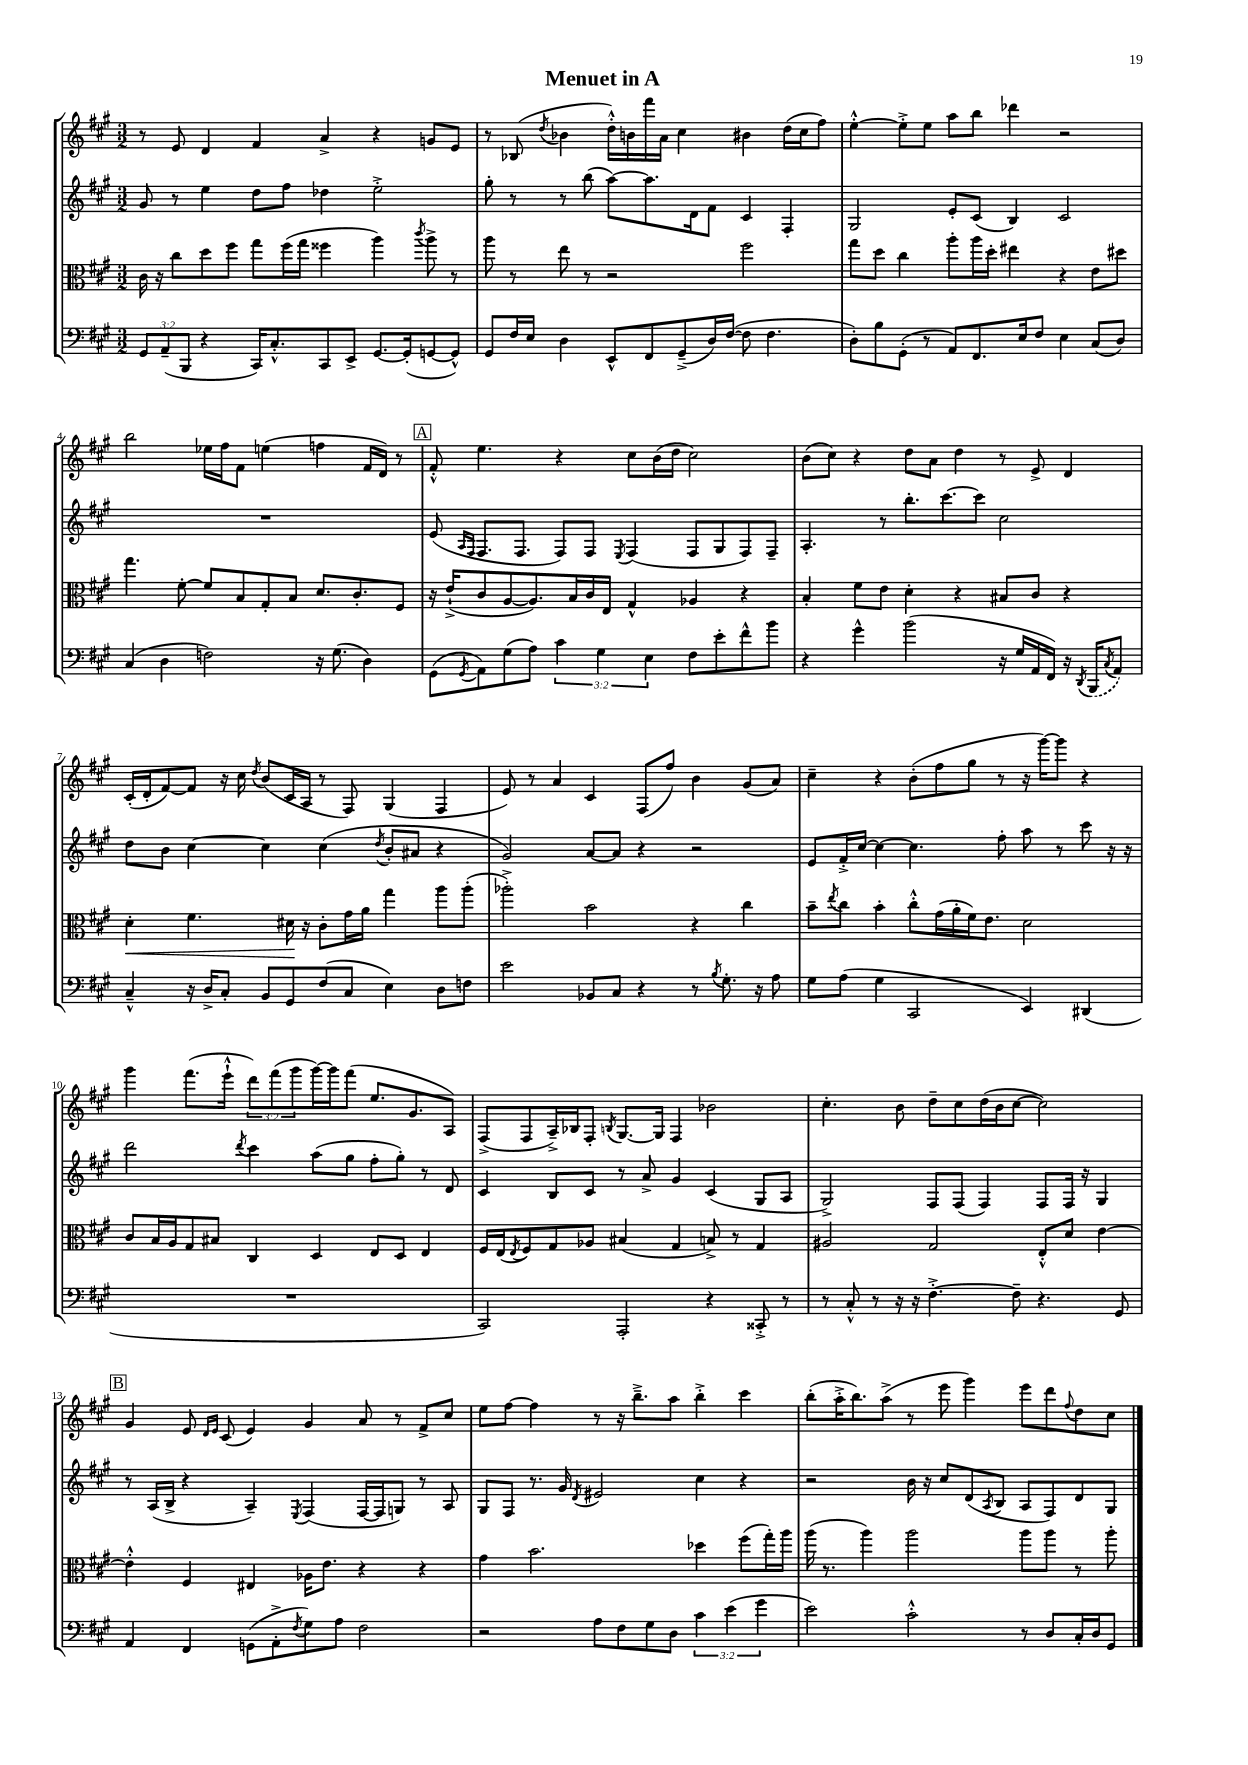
\header { title = "Menuet in A" }
<<
\new StaffGroup <<
\new Staff = "s0" {
    \clef treble \key a \major \numericTimeSignature \time 3/2 \override Staff.TupletNumber.text = #tuplet-number::calc-fraction-text
    r8 e'8 d'4 fis'4 a'4-> r4 g'8 e'8 |
    r8 bes8( \acciaccatura { d''8 } bes'4 d''16-.-^) b'16 fis'''16 a'16 cis''4 bis'4 d''16( cis''16 fis''8) |
    e''4~-.-^ e''8-.-> e''8 a''8 b''8 des'''4 r2 |
    b''2 ees''16 fis''16 fis'8 e''4( f''4 fis'16 d'16) r8 |
    \mark \markup { \box "A" } fis'8-.-^ e''4. r4 cis''8 b'16( d''16 cis''2) |
    b'8( cis''8) r4 d''8 a'8 d''4 r8 e'8-> d'4 |
    cis'16-.( d'16-. fis'8~) fis'8 r16 cis''16 \acciaccatura { d''8 } b'8( cis'16 a16 r8 fis8) gis4( fis4 |
    e'8) r8 a'4 cis'4 fis8( fis''8) b'4 gis'8( a'8) |
    cis''4-- r4 b'8-.( fis''8 gis''8 r8 r16 gis'''16~) gis'''8 r4 |
    gis'''4 fis'''8.( e'''16-!-^ \tuplet 3/2 { d'''8) fis'''8( gis'''8 } gis'''16~) gis'''16 fis'''8( e''8. gis'8. a8) |
    fis8->( fis8 a16--->) bes16 fis8-. \acciaccatura { b8 } gis8.~ gis16 fis4 bes'2 |
    cis''4.-. b'8 d''8-- cis''8 d''16( b'16 cis''8~ cis''2) |
    \mark \markup { \box "B" } gis'4 e'8 \grace { d'16 e'16 } cis'8( e'4) gis'4 a'8 r8 fis'8-> cis''8 |
    e''8 fis''8~ fis''4 r8 r16 b''8.---> a''8 b''4-.-> cis'''4 |
    b''8-.( a''16-.-> b''8.) a''8->( r8 e'''8 gis'''4) e'''8 d'''8 \appoggiatura { fis''8 } d''8 cis''8 \bar "|." |
}
\new Staff = "s1" {
    \clef treble \key a \major \numericTimeSignature \time 3/2
    gis'8 r8 e''4 d''8 fis''8 des''4 e''2-.-> |
    gis''8-. r8 r8 b''8( a''8~) a''8. d'16 fis'8 cis'4 fis4-. |
    gis2 e'8-. cis'8( b4) cis'2 |
    R1. |
    \mark \markup { \box "A" } e'8( \grace { a16 fis16 } fis8. fis8. fis8) fis8 \acciaccatura { e8 } fis4( fis8 gis8 fis8) fis8-- |
    a4.-. r8 b''8.-. cis'''8.~ cis'''8 cis''2 |
    d''8 b'8 cis''4~ cis''4 cis''4( \acciaccatura { d''8 } b'8-. ais'8 r4 |
    gis'2) a'8~ a'8 r4 r2 |
    e'8 fis'16-.-> cis''16~ cis''4~ cis''4. fis''8-. a''8 r8 cis'''8 r16 r16 |
    d'''2 \acciaccatura { d'''8 } cis'''4 a''8( gis''8 fis''8-. gis''8-.) r8 d'8 |
    cis'4 b8 cis'8 r8 a'8-> gis'4 cis'4( gis8 a8 |
    gis2->) fis8 fis8( fis4) fis8 fis16 r16 gis4 |
    \mark \markup { \box "B" } r8 a16( b16-> r4 a4--) \acciaccatura { e8 } fis4( fis16~ fis16 g8) r8 a8 |
    gis8 fis8 r8. gis'16 \acciaccatura { d'8 } eis'2 cis''4 r4 |
    r2 b'16 r16 cis''8 d'8( \acciaccatura { a8 } b8 a8 fis8) d'8 gis8 \bar "|." |
}
\new Staff = "s2" {
    \clef alto \key a \major \numericTimeSignature \time 3/2
    cis'16 r16 cis''8 d''8 fis''8 gis''8 fis''16( gis''16 fisis''4 a''4) \acciaccatura { cis'''8 } a''8-> r8 |
    a''8 r8 e''8 r8 r2 fis''2 |
    gis''8 d''8 cis''4 a''8-. a''16 d''16-. eis''4 r4 e'8 dis''8 |
    gis''4. fis'8~-. fis'8 b8 gis8-. b8 d'8. cis'8.-. fis8 |
    \mark \markup { \box "A" } r16 e'16-!->( cis'8 a8~ a8.) b16 cis'16 e16 gis4-^ aes4 r4 |
    b4-. fis'8 e'8 d'4-. r4 bis8 cis'8 r4 |
    d'4-.\< fis'4. dis'16\! r16 cis'8-. gis'16 a'16 gis''4 a''8 a''8-.( |
    aes''2-.->) b'2 r4 cis''4 |
    b'8-- \acciaccatura { e''8 } cis''8 b'4-. cis''8-.-^ gis'16( a'16-. fis'16) e'8. d'2 |
    cis'8 b16 a16 gis8 bis8 cis4 d4 e8 d8 e4 |
    fis16 e16( \acciaccatura { e8 } fis8) gis8 aes8 bis4( gis4 b8->) r8 gis4 |
    ais2 gis2 e8-.-^ d'8 e'4~ |
    \mark \markup { \box "B" } e'4-.-^ fis4 eis4 aes16 e'8. r4 r4 |
    gis'4 b'2. des''4 fis''8( gis''16-.) a''16 |
    a''16( r8. a''4) a''2 a''8 a''8 r8 a''8-. \bar "|." |
}
\new Staff = "s3" {
    \clef bass \key a \major \numericTimeSignature \time 3/2 \override Staff.TupletNumber.text = #tuplet-number::calc-fraction-text
    \tuplet 3/2 { gis,8 a,8--( b,,8 } r4 cis,16) cis8.-.-^ cis,8 e,8-> gis,8.~ gis,16-.( g,8~ g,8-^) |
    gis,8 fis16 e16 d4 e,8-^ fis,8 gis,8--->( d16) fis16~( fis8 fis4. |
    d8-.) b8 gis,8-.( r8 a,8) fis,8. e16 fis8 e4 cis8( d8) |
    cis4( d4 f2) r16 gis8.( d4) |
    \mark \markup { \box "A" } gis,8( \acciaccatura { gis,8 } a,8) gis8( a8) \tuplet 3/2 { cis'4 gis4 e4 } fis8 e'8-. fis'8-^ b'8 |
    r4 gis'4-^ b'2( r16 gis16 a,16 fis,16) r16 \acciaccatura { d,8 } \once \slurDashed b,,16( \acciaccatura { cis8 } a,8) |
    cis4---^ r16 d16-> cis8-. b,8 gis,8 fis8( cis8 e4) d8 f8 |
    e'2 bes,8 cis8 r4 r8 \acciaccatura { b8 } gis8.-. r16 a8 |
    gis8 a8( gis4 cis,2 e,4) dis,4( |
    R1. |
    cis,2) a,,2-. r4 cisis,8-.-> r8 |
    r8 cis8-.-^ r8 r16 r16 fis4.~-.-> fis8-- r4. gis,8 |
    \mark \markup { \box "B" } a,4 fis,4 g,8( a,8-.-> \acciaccatura { fis8 } gis8) a8 fis2 |
    r2 a8 fis8 gis8 d8 \tuplet 3/2 { cis'4 e'4( gis'4 } |
    e'2) cis'2-.-^ r8 d8 cis16-. d16 gis,8 \bar "|." |
}
>>
>>
